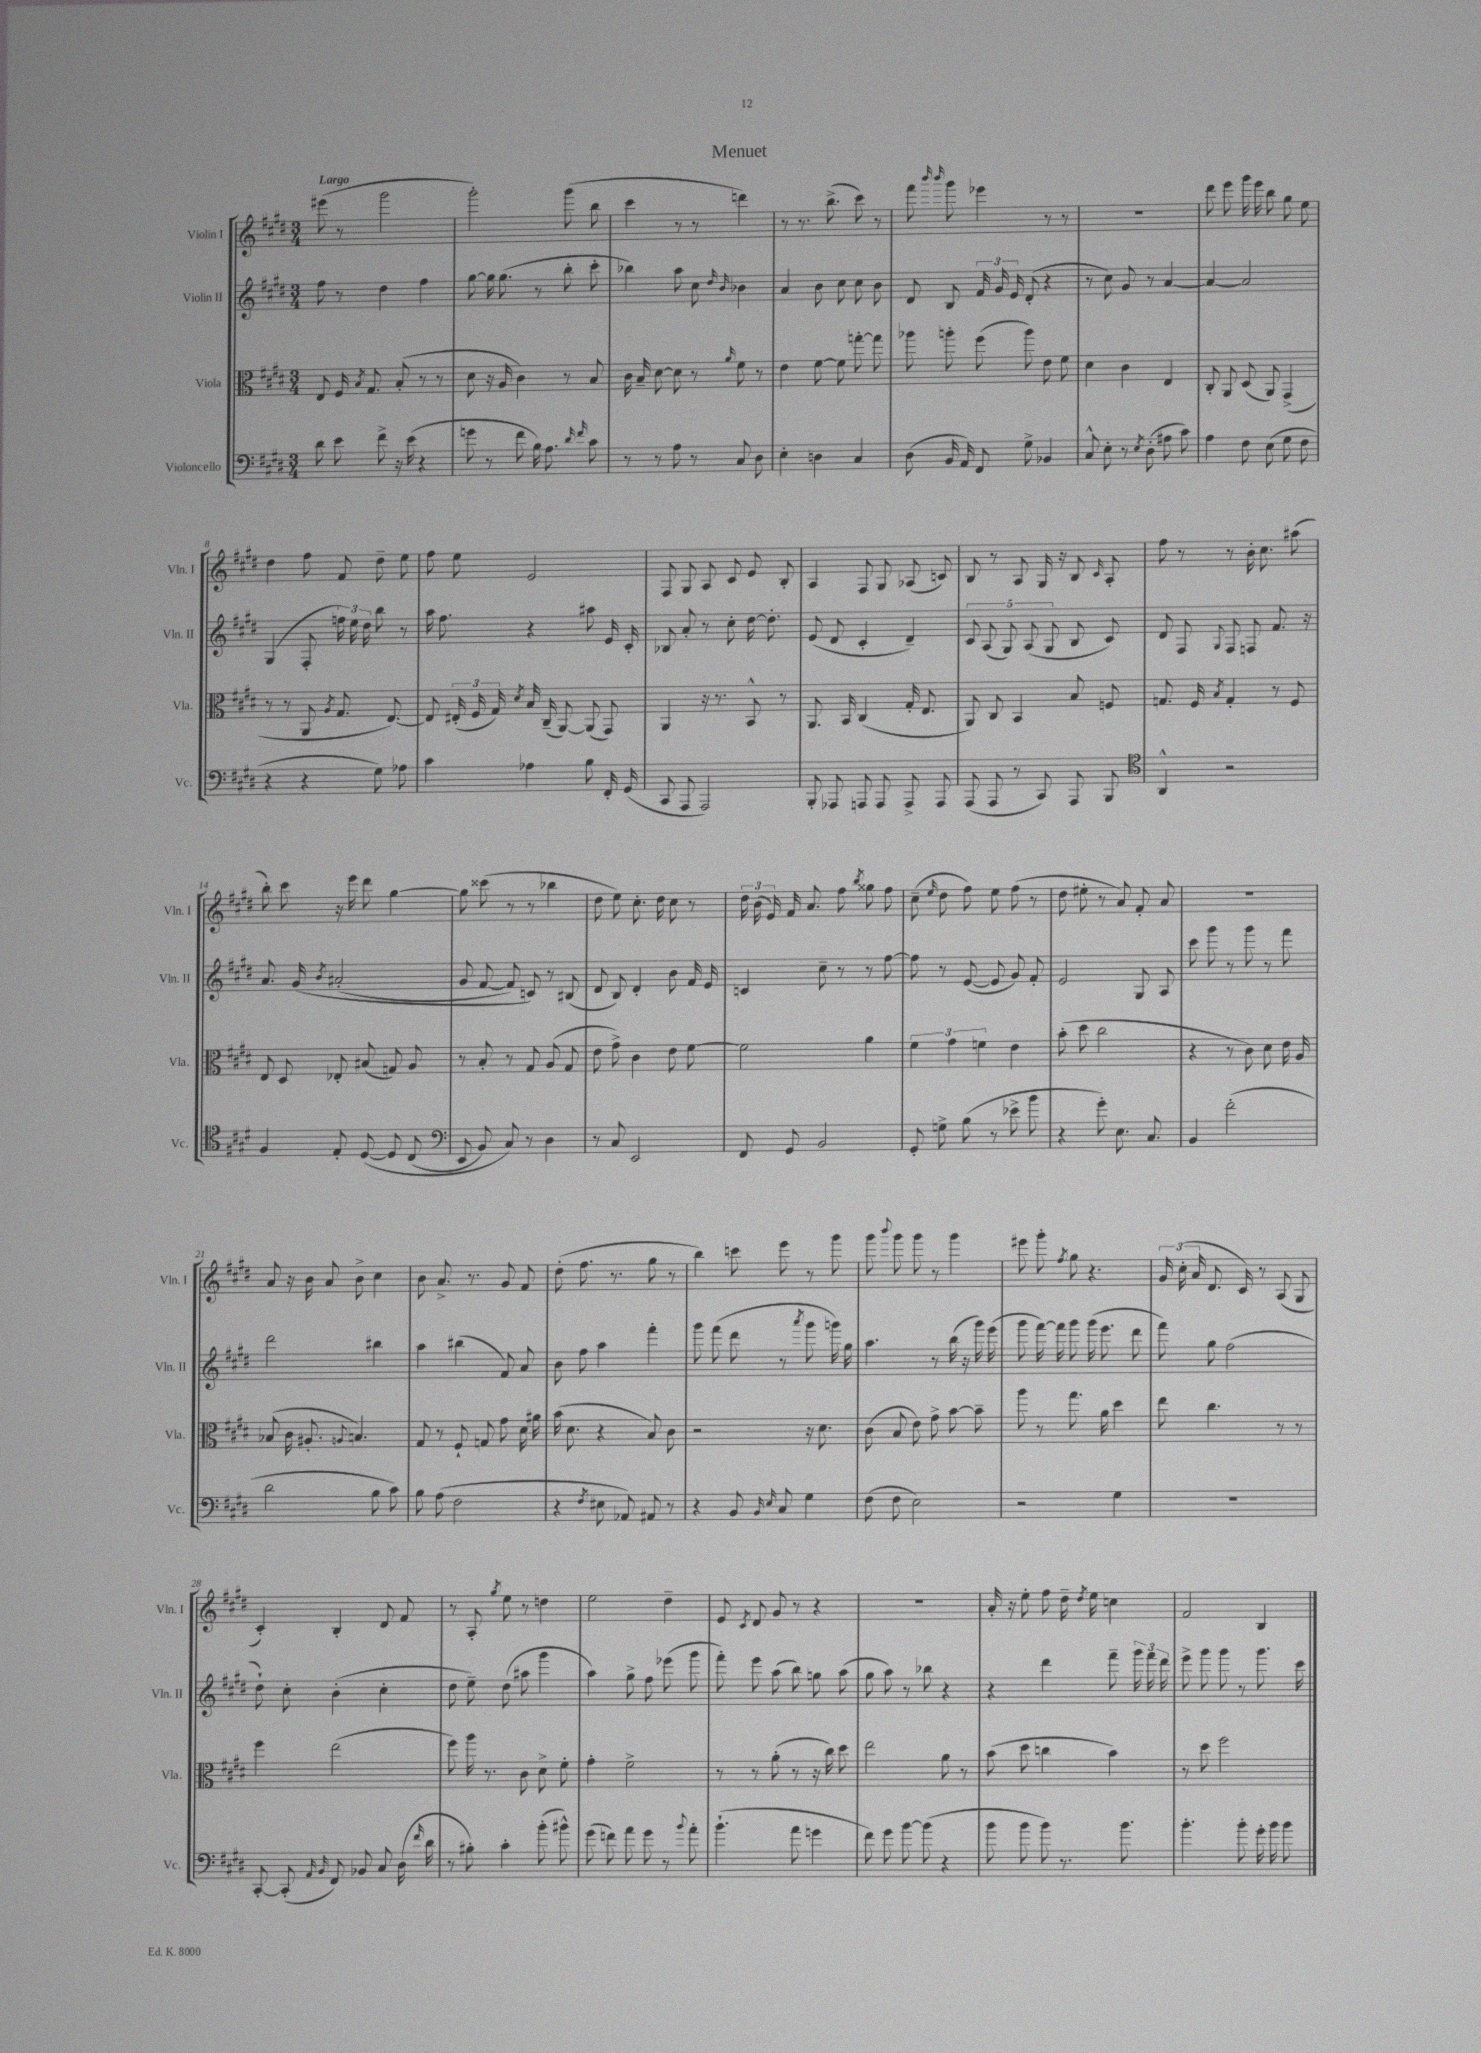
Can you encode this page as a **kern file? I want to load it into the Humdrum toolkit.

**kern	**kern	**kern	**kern
*staff4	*staff3	*staff2	*staff1
*clefF4	*clefC3	*clefG2	*clefG2
*k[f#c#g#d#]	*k[f#c#g#d#]	*k[f#c#g#d#]	*k[f#c#g#d#]
*M3/4	*M3/4	*M3/4	*M3/4
8d#	8E	8ff#	(8eee#
8e	16F#	8r	8r
.	8qB	.	.
.	8.G#	.	.
8f#^	.	4dd#	2ggg#
16r	(8B'	.	.
(16e	.	.	.
4r	8r	4ff#	.
.	8r	.	.
=	=	=	=
8g	8d#	[8gg#	2ggg#')
8r	16r	16gg#]	.
.	16A	(8.gg#	.
8f#	4c#)	.	.
16B)	.	8r	.
8.A	.	.	.
.	8r	8bb'	(8ggg#
16qqd#	.	.	.
16qqf#	.	.	.
8c#	8B	8ccc#'	8bb
=	=	=	=
8r	16c#	4bb-)	4ccc#
.	16B~	.	.
8r	[8d#	.	.
8A	8d#]	8aa	8r
8r	8r	8cc#	8r
.	.	16qqdd#	.
.	16qqa	16qqb	.
8C#	8f#	4b-	4ddd)
8D#	8r	.	.
=	=	=	=
4E'	4e	4a	8r
.	.	.	8.r
4D	[8f#	8b	.
.	.	.	(8.bb^
.	8f#]	8cc#	.
4C#	[8gg'	8cc#	8ccc#)
.	8gg]	8b	8r
=	=	=	=
(8D#	8aa-	8d#	8fff#
.	.	.	16qqbbb
.	.	.	16qqbbb
16BB	8aa'	8B	8ggg#
16AA)	.	.	.
8FF#	(8ff#	24f#	4eee-
.	.	24g#	.
.	.	24e	.
8G#^	8aa)	(8d#'	.
4BB-	8e	4r	8r
.	8f#	.	8r
=	=	=	=
8C#^^	4d#	8r	2.r
8E'	.	8cc#)	.
8r	4c#	8g#	.
8qE	.	.	.
(8D#'	.	8r	.
8A#	4E	[4a	.
8c#)	.	.	.
=	=	=	=
4A	8C#'	4a_	8ddd#
.	8AA	.	8eee
8F#	(8D#	2a]	16ggg#
.	.	.	16eee
(8E	8AA)	.	8bb
8G#	(4GG#^	.	8gg#
8F#	.	.	8ee
=	=	=	=
4r	8r	(4G#	4dd#
.	8r	.	.
4r	8AA	8F#'	8ff#
.	8qA	.	.
.	8.G#	24ff)	8f#
.	.	24ee	.
.	.	24dd#	.
8G#)	.	8bb	8dd#~
.	[8.E)	.	.
8A-	.	8r	8ee
=	=	=	=
4c#	8E]	16aa	8ff#
.	.	8.ff#	.
.	(24E#'	.	8ee
.	24F#	.	.
.	24G#)	.	.
.	8qd#	.	.
4A-	16B	4r	2e
.	(16C#~	.	.
.	[8AA)	.	.
8B	(8AA]	8aa#	.
16FF#'	8GG#)	16e	.
(16GG#	.	16c#'	.
=	=	=	=
8CC#	4AA	8B-	8F#
8AAA	.	8a'	8G#
2AAA)	16r	8r	8A
.	8.r	.	.
.	.	8cc#'	8c#
.	8BB^^	[16dd#	8e
.	.	8.dd#']	.
.	8r	.	8B'
=	=	=	=
8BBB'	8.AA	(8e	4A
8AAA-	.	8d#	.
.	16BB	.	.
8AAA	(4C#	4c#'	8F#
8AAA	.	.	8G#
8AAA^	16G#'	4d#~)	(8A-
.	8.E	.	.
8AAA	.	.	8c)
=	=	=	=
(8AAA	8AA)	10c#	8B
.	.	(10A	.
8AAA	8C#	.	8r
.	.	10G#)	.
8r	4BB	.	8A
.	.	(10A	.
8CC#)	.	.	16G#
.	.	10G#	.
.	.	.	16r
8AAA	8B	8B	8B
.	.	.	16qqc#
8BBB	8F	8c#)	8A'
=	=	=	=
*clefC4	*	*	*
4AA^^	8.G	8d#	8ff#
.	.	8F#	8r
.	16F#	.	.
.	8qB	8qqG#	.
2r	4G'	8F#	8r
.	.	8F	16b'
.	.	.	8.cc#
.	8r	8.f#	.
.	8F#	.	(8aa#
.	.	16r	.
=	=	=	=
4F#	8E	8.a	8bb')
.	8D#	.	8ccc#
.	.	&(16g#	.
.	.	8qb	.
8E'	8E-'	(2a#'	16r
.	.	.	16eee
&([8D#	(8B#	.	8ddd#
8D#]	8G)	.	[4gg#
(8C#	8A	.	.
=	=	=	=
*clefF4	*	*	*
8EE	8r	8g#	8gg#]
8BB)	8B'	[8f#	(8ccc##
8C#&)	8r	8f#])	8r
8r	8G#	8c&)	8r
4D#	(8A	8r	4bb-
.	8G#	(8B#	.
=	=	=	=
8r	8e	8d#	8dd#
8C#	8g#^)	8B)	8ee)
2EE	4c#	4d#'	8.cc#'
.	.	.	16dd#
.	8e	8b	8cc#
.	[8f#	16f#	8r
.	.	16e	.
=	=	=	=
8FF#	2f#]	4c	24dd#
.	.	.	(24b
.	.	.	24e)
8GG#	.	.	16f#
.	.	.	8.a
2BB	.	8cc#~	.
.	.	8r	8ff#
.	.	.	8qbb
.	4a	8r	8gg##
.	.	[8ff#	8ff#
=	=	=	=
8GG#'	6f#	8ff#]	(8cc#~
.	.	.	16qqee
8G^	.	8r	8dd#
.	6g#	.	.
(8B	.	([8e	8ff#)
.	6f	.	.
8r	.	8e]	8ee
8e-^	4e	8g#)	(8ff#
8b	.	8f#'	8r
=	=	=	=
4r	(8b'	2e	8dd#
.	8dd#	.	8ee#'
8g#')	2cc#	.	8r
8.E	.	.	8a)
.	.	8G#	8f#'
8.C#	.	.	.
.	.	8A	8a
=	=	=	=
4BB	4r	8ccc#	2.r
.	.	8ggg#	.
(2f#'	8r	8r	.
.	8c#)	8ggg#	.
.	8d#	8r	.
.	16e	8fff#	.
.	16A	.	.
=	=	=	=
2d#	(8B-	2ddd#	8a
.	16c#	.	16r
.	8.A#'	.	16b
.	.	.	8a
.	8qqA	.	.
.	4.B)	.	8b^
8B	.	4bb#	4cc#
8c#)	.	.	.
=	=	=	=
8B	8G#	4aa	8b
(8A	8r	.	8.a^
2F#	8F#`	(4bb#	.
.	.	.	8.r
.	8G	.	.
.	8g#	8f#)	8g#
.	16d#	8a	8f#
.	16a#	.	.
=	=	=	=
4r	(16b	8b	(8dd#'
.	8.d#	.	.
.	.	8ff#	8.ff#
8qF#	.	.	.
8E#	4r	4aa	.
.	.	.	8.r
8AA-)	.	.	.
8AA#	8B)	4fff#'	8gg#
8r	8c#	.	8r
=	=	=	=
4r	2r	8ggg#	4bb)
.	.	(8fff#	.
8BB	.	8ddd#	8ccc
16qqBB	.	.	.
16qqE	.	.	.
8C#	.	8r	8eee
.	.	8qaaa	.
4G#	16r	8ggg#	8r
.	8.d#	.	.
.	.	16ggg)	8ggg#
.	.	16gg#	.
=	=	=	=
(8F#	(8c#	4.aa	8ggg#
.	.	.	8qqbbb
8F#	8B	.	8ggg#
2E)	8e)	.	8ggg#
.	8g#^	8r	8r
.	[8b	(16bb	4ggg#
.	.	16r	.
.	8b~]	16ggg#)	.
.	.	(16eee	.
=	=	=	=
2r	8aa	8ggg#	8eee#
.	8r	[16fff#)	8ggg#'
.	.	16fff#]	.
.	.	.	8qff#
.	8.gg#	8ggg#	8gg#
.	.	(16ggg#	4.r
.	16a	8.eee	.
4G#	4dd#	.	.
.	.	8ddd#	.
=	=	=	=
2.r	8ee	8fff#)	24g#
.	.	.	(24cc#'
.	.	.	24a
.	4.cc#	8gg#	8.d#
.	.	(2ff#	.
.	.	.	16c#)
.	.	.	8r
.	8r	.	(8A
.	8r	.	8G#
=	=	=	=
[8CC#'	4ff#	8dd#`)	4c#')
(8CC#']	.	8cc#'	.
16qqAA	.	.	.
16qqBB	.	.	.
8FF#)	(2ee	(4b'	4B'
8BB-	.	.	.
8C#	.	4cc#'	8d#
(16D#	.	.	8f#
16qqf#	.	.	.
16d#	.	.	.
=	=	=	=
8r	8ff#)	8dd#	8r
8B#')	16aa	8ee~)	8A'
.	8.r	.	.
.	.	.	8qgg#
4c#'	.	(8dd#	8ee
.	8c#	8aa#	8r
(8b'	8d#^	4ggg#	4dd
8b#^^)	8f#'	.	.
=	=	=	=
(8g#	4g#'	4aa)	2ee
8f)	.	.	.
8a	2f#^	8gg#^	.
8g#	.	8ff#	.
8r	.	(8eee-	4dd#~
8qqb	.	.	.
8a'	.	8ggg#	.
=	=	=	=
(4.b`	8r	8fff#')	8e
.	.	.	8qc#
.	8r	8eee	8d#
.	(8a'	(8aa	8g#
8a	8r	8bb)	8r
4g	16r	8gg	4r
.	16cc#)	.	.
.	8dd#	(8aa	.
=	=	=	=
8f#)	2ee	8gg#	2.r
8g#	.	8aa)	.
[8b	.	8r	.
(8b]	.	8bb-	.
4r	8a	4r	.
.	8r	.	.
=	=	=	=
8b	(8b	4r	16a'
.	.	.	16r
8b	8dd#	.	8ee'
8b)	4cc	4ddd#	8ff#
8.r	.	.	16dd#~
.	.	.	8qdd#
.	.	.	16ee
.	4b)	8fff#~	4cc
8.b	.	.	.
.	.	24ggg#	.
.	.	24fff#	.
.	.	24ddd#	.
=	=	=	=
4.b'	8r	8eee^	2f#
.	8dd#	8ggg#	.
.	2ff#	8ggg#	.
8b'	.	8r	.
16g#'	.	8.ggg#	4B
16b	.	.	.
8b	.	.	.
.	.	16ccc#	.
==	==	==	==
*-	*-	*-	*-
